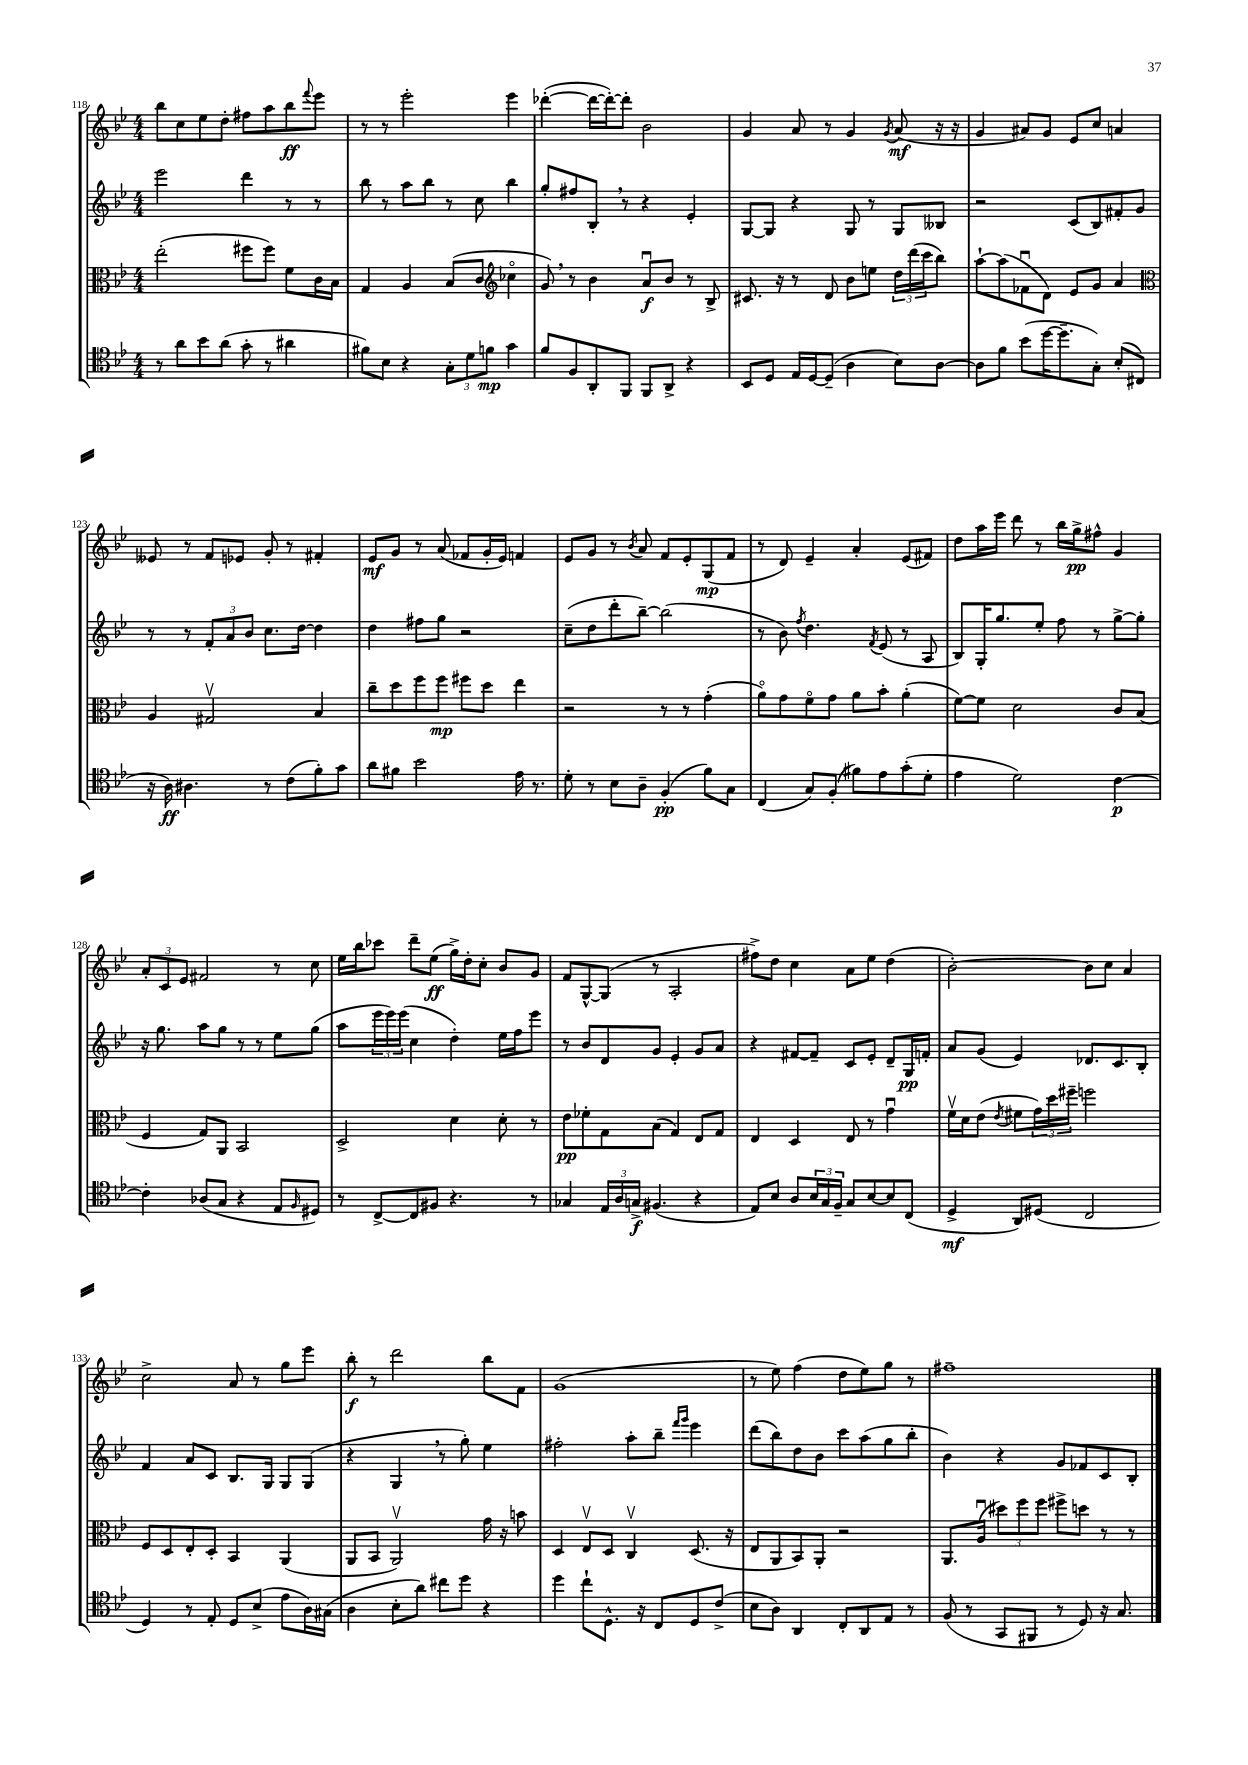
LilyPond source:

<<
\new StaffGroup <<
\new Staff = "s0" {
    \clef treble \key bes \major \numericTimeSignature \time 4/4
    bes''8 c''8 ees''8 d''8-. fis''8 a''8 bes''8\ff \appoggiatura { f'''8 } ees'''8 |
    r8 r8 ees'''2-. ees'''4 |
    des'''4~-.( des'''16~ des'''16~-.) des'''8-. bes'2 |
    g'4 a'8 r8 g'4 \acciaccatura { g'8 } a'8\mf( r16 r16 |
    g'4 ais'8) g'8 ees'8 c''8 a'4 |
    eeses'8 r8 f'8 ees'8 g'8-. r8 fis'4-. |
    ees'8\mf g'8 r8 a'8( fes'8 g'16-. ees'16) f'4 |
    ees'8 g'8 r8 \acciaccatura { bes'8 } a'8 f'8 ees'8-. g8\mp( f'8 |
    r8 d'8) ees'4-- a'4-. ees'8( fis'8) |
    d''8 a''16 ees'''16 d'''8 r8 bes''16 g''16->\pp fis''8-^ g'4 |
    \tuplet 3/2 { a'8-. c'8 ees'8 } fis'2 r8 c''8 |
    ees''16 bes''16 ces'''8 d'''8-- ees''8\ff( g''16->) d''16-. c''8-. bes'8 g'8 |
    f'8 g8~-^ g8( r8 a2-. |
    fis''8->) d''8 c''4 a'8 ees''8 d''4( |
    bes'2~-.) bes'8 c''8 a'4 |
    c''2-> a'8 r8 g''8 ees'''8 |
    bes''8-.\f r8 d'''2 bes''8 f'8 |
    g'1( |
    r8 ees''8) f''4( d''8 ees''8) g''8 r8 |
    fis''1-- \bar "|." |
}
\new Staff = "s1" {
    \clef treble \key bes \major \numericTimeSignature \time 4/4
    ees'''2 d'''4 r8 r8 |
    bes''8 r8 a''8 bes''8 r8 c''8 bes''4 |
    g''8-. fis''8 bes8-. \breathe r8 r4 ees'4-. |
    g8~ g8 r4 g8 r8 g8 beses8 |
    r2 c'8( bes8) fis'8-. g'8 |
    r8 r8 \tuplet 3/2 { f'8-. a'8 bes'8 } c''8. d''16~ d''4 |
    d''4 fis''8 g''8 r2 |
    c''8--( d''8 d'''8-. bes''8~--) bes''2( |
    r8 bes'8) \acciaccatura { f''8 } d''4. \acciaccatura { f'8 } ees'8( r8 a8 |
    bes8) g16-. g''8. ees''8-. f''8 r8 g''8~-> g''8-. |
    r16 g''8. a''8 g''8 r8 r8 ees''8 g''8( |
    a''8 \tuplet 3/2 { ees'''16 ees'''16) ees'''16( } c''4 d''4-.) ees''16 f''16 ees'''8 |
    r8 bes'8 d'8 g'8 ees'4-. g'8 a'8 |
    r4 fis'8~ fis'8-- c'8 ees'8-. d'8-- g16\pp f'16-. |
    a'8 g'8( ees'4) des'8. c'8. bes8-. |
    f'4 a'8 c'8 bes8. g16 g8 g8( |
    r4 g4 \breathe r8 g''8-.) ees''4 |
    fis''2-. a''8-. bes''8-- \grace { f'''16 g'''16 } ees'''4 |
    d'''8( bes''8) d''8 bes'8 c'''8 a''8( g''8 bes''8-. |
    bes'4) r4 g'8 fes'8 c'8 bes8-. \bar "|." |
}
\new Staff = "s2" {
    \clef alto \key bes \major \numericTimeSignature \time 4/4
    ees''2-.( fis''8 fis''8) f'8 c'16 bes16 |
    g4 a4 bes8( c'8 \clef treble ces''4\flageolet |
    g'8) \breathe r8 bes'4 a'8\downbow\f bes'8 r8 bes8-> |
    cis'8. r16 r8 d'8 bes'8 e''8 \tuplet 3/2 { d''16 d'''16( c'''16 } bes''8) |
    a''8~-! a''8( fes'8\downbow d'8) ees'8 g'8 a'4 |
    \clef alto a4 gis2\upbow bes4 |
    c''8-- d''8 f''8 f''8\mp fis''8 d''8 ees''4 |
    r2 r8 r8 g'4-.( |
    a'8\flageolet) g'8 f'8\flageolet g'8 a'8 bes'8-. a'4-.( |
    f'8~) f'8 d'2 c'8 bes8( |
    f4 g8) a,8 bes,2 |
    d2-> d'4 d'8-. r8 |
    ees'8\pp fes'8-. g8 bes8( g4) ees8 g8 |
    ees4 d4 ees8 r8 g'4\downbow |
    f'16\upbow d'16 ees'8( \acciaccatura { ees'8 } fis'8 \tuplet 3/2 { g'16) d''16 fis''16-- } f''2 |
    f8 d8 ees8-. d8-. bes,4 a,4( |
    a,8 bes,8 a,2\upbow) g'16 r16 b'8 |
    d4 ees8\upbow d8 c4\upbow d8.( r16 |
    ees8 a,8 bes,8) a,8-. r2 |
    a,8. a16\downbow( \tuplet 3/2 { dis''8) f''8 f''8 } fis''8-> d''8 r8 r8 \bar "|." |
}
\new Staff = "s3" {
    \clef tenor \key bes \major \numericTimeSignature \time 4/4
    r8 a'8 bes'8 a'8( g'8-. r8 ais'4 |
    fis'8) bes8 r4 \tuplet 3/2 { g8-. d'8 f'8\mp } g'4 |
    f'8 f8 a,8-. f,8 f,8 a,8-> r4 |
    bes,8 d8 ees16 d16~ d8--( a4 bes8) a8~ |
    a8 f'8 bes'8( d''16~ d''8.-- g8-.) bes8-.( cis8 |
    r16 a16\ff) ais4. r8 c'8( f'8-.) g'8 |
    a'8 fis'8 bes'2 ees'16 r8. |
    d'8-. r8 bes8 a8-- f4-.\pp( f'8) g8 |
    c4( g8) f8-.( fis'8) ees'8 g'8-.( d'8-. |
    ees'4 d'2) c'4~\p |
    c'4-. aes8( g8 r4 ees8 \grace { f16 } dis8) |
    r8 c8~-> c8 fis8 r4. r8 |
    ges4 \tuplet 3/2 { ees16 a16 g16->\f } fis4.( r4 |
    ees8) bes8 a8 \tuplet 3/2 { bes16 g16 f16-- } g8 bes8~ bes8 c8( |
    d4->\mf a,8) dis8( c2 |
    d4) r8 ees8-. d8 bes8->( ees'8 a16) gis16( |
    a4 bes8-. a'8) cis''8 d''8 r4 |
    d''4 c''8-! d8.-^ r16 c8 d8 c'8->( |
    bes8 a8) a,4 c8-. a,8 ees8 r8 |
    f8( r8 g,8 fis,8 r8 d8) r16 g8. \bar "|." |
}
>>
>>
\layout { \context { \Score currentBarNumber = #118 } }
